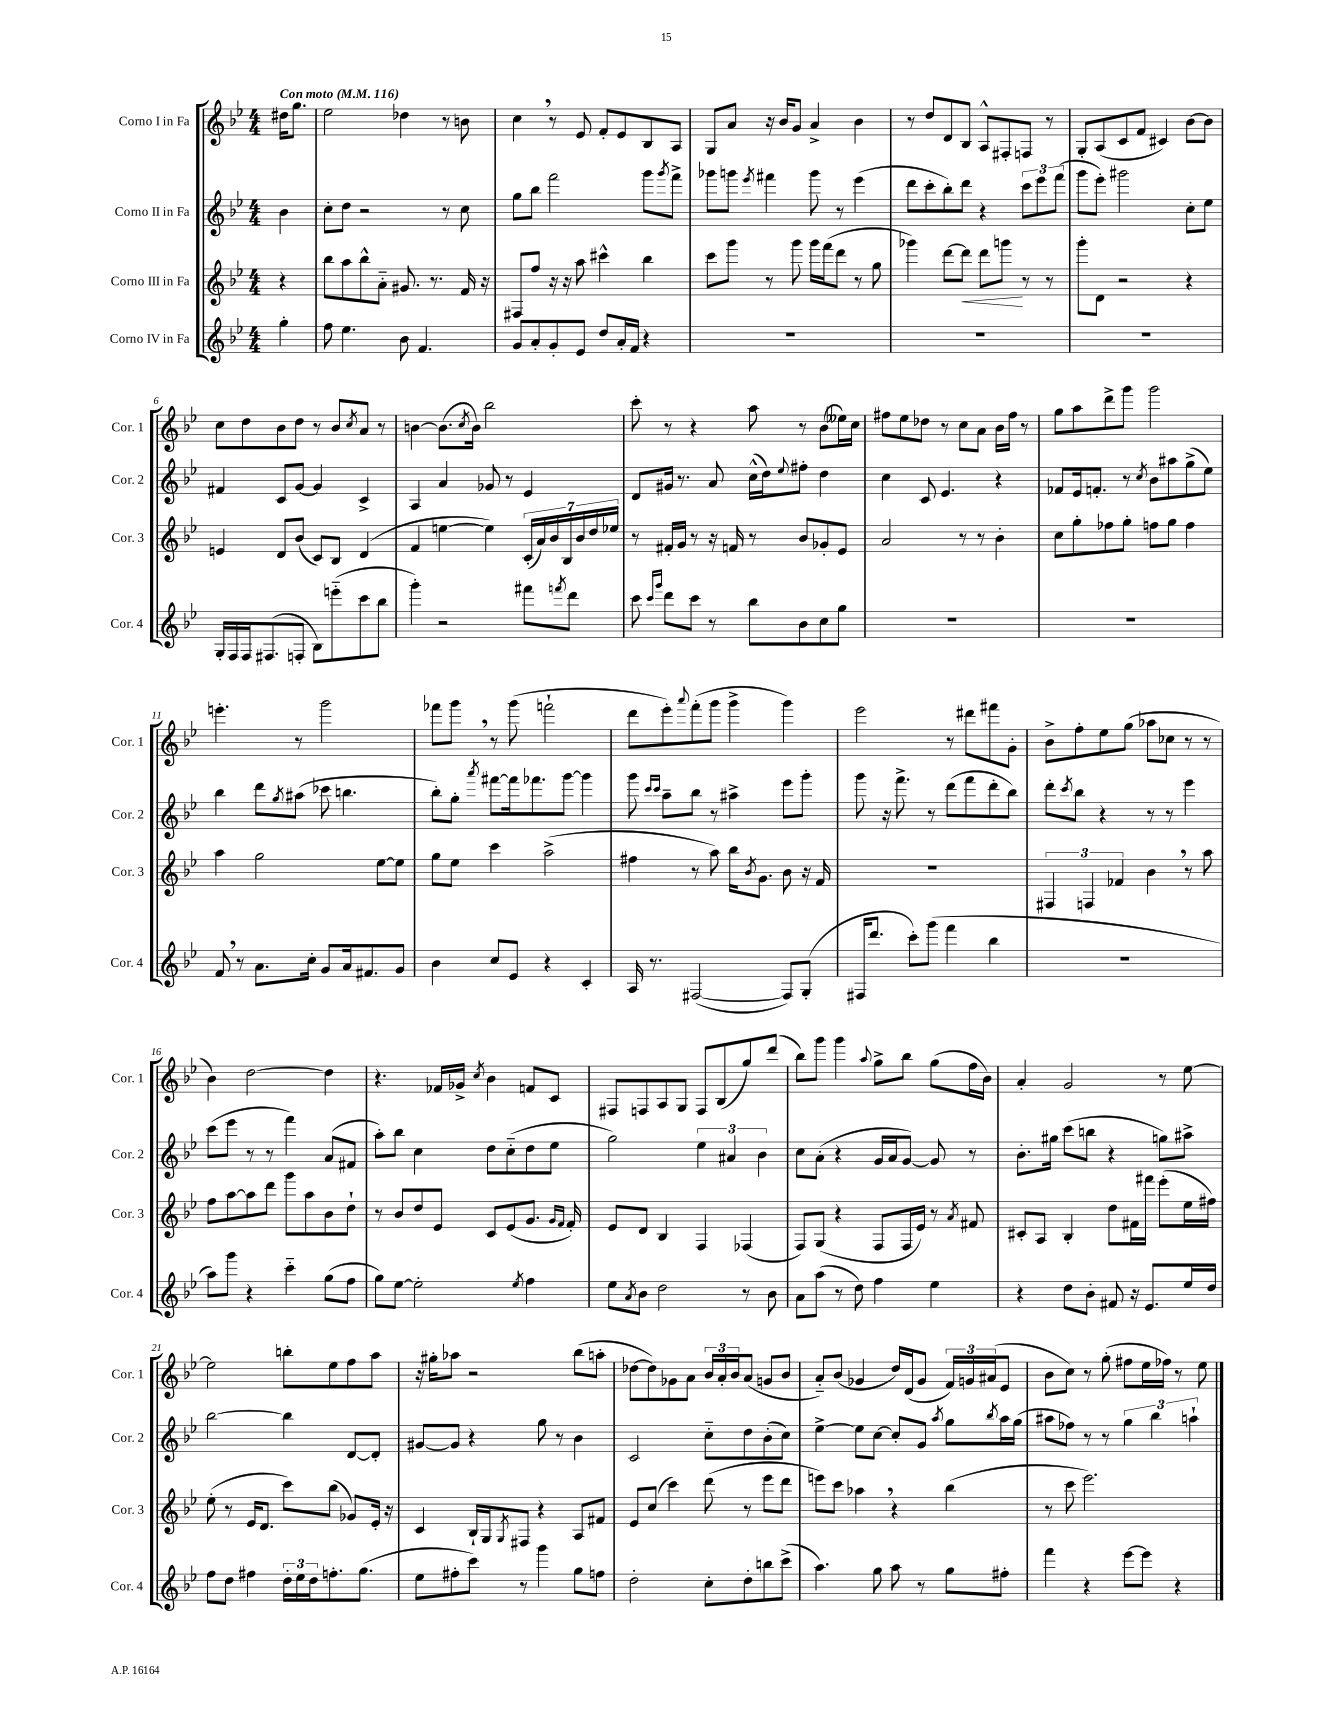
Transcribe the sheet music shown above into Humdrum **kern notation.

**kern	**kern	**kern	**kern
*staff4	*staff3	*staff2	*staff1
*clefG2	*clefG2	*clefG2	*clefG2
*k[b-e-]	*k[b-e-]	*k[b-e-]	*k[b-e-]
*M4/4	*M4/4	*M4/4	*M4/4
*MM116	*MM116	*MM116	*MM116
4gg'\	4r	4b-\	16dd#\LK
.	.	.	8.gg\J
=	=	=	=
8ff\	8bb-\L	8cc'\L	2ee-\
4.ee-\	8aa\	8dd\J	.
.	8bb-^^\	2r	.
.	8a'~\J	.	.
8b-\	8.g#/	.	4dd-\
4.f/	.	.	.
.	8.r	.	.
.	.	8r	8r
.	16f/	8cc\	8b\
.	16r	.	.
=	=	=	=
8g/L	8F#/L	8gg\L	4cc\
8a'/	8ff/J	8bb-\J	.
8g'/	16r	2fff\	8r
.	16r	.	.
8e-/J	8aa\	.	8e-/
8dd/L	4ccc#^^\	.	8f'/L
16a'/L	.	.	8e-/
16f/JJ	.	.	.
4r	4bb-\	8ggg\L	8B-/
.	.	8qggg/	.
.	.	8fff^\J	8A/J
=	=	=	=
1r	8ccc\L	8ggg-\L	8G/L
.	8ggg\J	8ggg\J	8a/J
.	.	8qeee-/	.
.	8r	4fff#\	16r
.	.	.	16b-/LK
.	8ggg\	.	8g/J
.	16ggg\LL	8ggg\	4a^/
.	(16fff\J	.	.
.	8ddd\J	8r	.
.	8r	(4eee-\	4b-\
.	8gg\	.	.
=	=	=	=
1r	4ggg-\)	8ddd\L	8r
.	.	8ccc'\	8dd/L
.	[8ddd\L	8bb-'\)	8d/
.	8ddd\]J	8ddd\J	8B-/J
.	8ddd\L	4r	8A^^/L
.	8ggg\J	.	8F#'/
.	8r	12ccc\L	8F/J
.	.	12eee-\	.
.	8r	.	8r
.	.	(12fff\J	.
=	=	=	=
1r	8ggg'\L	8ggg\L	8G'/L
.	8d\J	8eee-'\J)	(8A/
.	2r	2ggg#\	8c/
.	.	.	8f/J
.	.	.	4c#/)
.	4r	8cc'\L	[8b-\L
.	.	8ee-\J	8b-\]J
=	=	=	=
16G'/LL	4e/	4f#/	8cc\L
16F/	.	.	.
16F/J	.	.	8dd\
(8.F#/	.	.	.
.	8d/L	8c/L	8b-\
8F'/J	(8b-/J	[8g/J	8dd\J
8B-\L)	8c/L)	4g/]	8r
(8eee'~\	8B-/J	.	8b-/L
.	.	.	8qcc/
8ccc\	(4d/	4c^/	8a/J
8bb-\J	.	.	8r
=	=	=	=
4ggg'\)	4f/	4A/	[4b\
2r	[4ee\	4a/	(8.b\]L
.	.	.	8qcc/
.	.	.	16b\Jk)
.	4ee\])	8g-/	2bb-\
.	.	8r	.
8fff#\L	(28c'/LL	4e-/	.
.	28a/)	.	.
.	28b-/	.	.
.	28B-/	.	.
8qfff/	.	.	.
8ddd\J	.	.	.
.	28b-/	.	.
.	28dd/	.	.
.	28ee-/JJ	.	.
=	=	=	=
8ccc\	8r	8d/L	8ccc'\
16qqccc/LL	.	.	.
16qqggg/JJ	.	.	.
8ddd\L	16f#'/LL	16g#/Jk	8r
.	16g/JJ	8.r	.
8ccc\J	8r	.	4r
8r	16r	8a/	.
.	16f/	.	.
8bb-\L	8r	(16cc^^\LL	8aa\
.	.	16dd\J)	.
.	.	8qqee-/	.
8b-\	8b-/L	8ff#'\J	8r
8cc\	8g-'/	4dd\	(8b-\L
8gg\J	8e-/J	.	16ee--\L)
.	.	.	16cc\JJ
=	=	=	=
1r	2a/	4cc\	8ff#\L
.	.	.	8ee-\
.	.	8c/	8dd-\J
.	.	4.e-/	8r
.	8r	.	8cc\L
.	8r	.	8a\J
.	4b-'\	4r	16b-\LL
.	.	.	16ff#\JJ
.	.	.	8r
=	=	=	=
1r	8cc\L	8f-/L	8gg\L
.	8gg'\	16e-/k	8aa\
.	.	8.f'/J	.
.	8ff-\	.	8ddd^\
.	8gg'\J	8r	8ggg\J
.	.	8qcc/	.
.	8ff\L	8b-\L	2ggg\
.	8gg\J	8aa#\	.
.	4ff\	(8gg^\	.
.	.	8ee-\J)	.
=	=	=	=
8f/	4aa\	4bb-\	4.eee'\
8r	.	.	.
8.a\L	2gg\	8ddd\L	.
.	.	8qgg/	.
.	.	(8aa#\J	8r
16cc'\Jk	.	.	.
8g/L	.	8ccc-\	2ggg\
16a/k	.	4.bb\	.
8.f#/	.	.	.
.	[8ee-\L	.	.
8g/J	8ee-\]J	.	.
=	=	=	=
4b-\	8gg\L	8bb-'\L)	8fff-\L
.	8ee-\J	8gg'\J	8ggg\J
.	.	8qaaa/	.
8cc/L	4ccc\	[8fff#\L	8r
8e-/J	.	16fff#\]k	(8ggg\
.	.	8.fff-\	.
4r	(2aa^\	.	2fff`\
.	.	[8ggg\J	.
4c'/	.	4ggg\]	.
=	=	=	=
16A/	4ff#\	8ggg\	8ddd\L
8.r	.	.	.
.	.	16qqccc/LL	.
.	.	16qqccc/JJ	.
.	.	8aa~\L	8eee-'\)
.	.	.	8qqaaa/
([2F#/	8r	8bb-\J	(8fff'\
.	8aa\)	8r	8ggg\J
.	16bb-\LK	4aa#^\	4ggg^\
.	8qb-/	.	.
.	8.g\J	.	.
8F#/]L)	8b-\	8eee-\L	4ggg\)
(8G'/J	16r	8ggg'\J	.
.	16f/	.	.
=	=	=	=
16F#/LK	1r	8ggg\	2eee-\
8.ddd/J	.	.	.
.	.	16r	.
.	.	8.fff^\	.
8ccc'\L)	.	.	.
(8ggg\J	.	8r	.
4fff\	.	(8ddd\L	8r
.	.	8fff\	8ddd#\L
4bb-\	.	8ddd'\	8fff#\
.	.	8bb-\J)	8g'\J
=	=	=	=
1r	6F#/	8ddd'\L	8b-^\L
.	.	8qccc/	.
.	.	8bb-\J	8ff'\
.	6F/	.	.
.	.	4r	8ee-\
.	6f-/	.	.
.	.	.	(8gg\J
.	4b-\	8r	8aa-\L
.	.	8r	8cc-\J
.	8r	4eee-\	8r
.	8aa\	.	8r
=	=	=	=
8aa\L)	8ff\L	(8ccc\L	4b-\)
8ggg\J	[8aa\	8eee-\J	.
4r	8aa\]	8r	[2dd\
.	8ddd\J	8r	.
4ccc'~\	8ggg\L	4fff\)	.
.	8aa\	.	.
(8gg\L	8b-\	(8a/L	4dd\]
8ff\J	8dd`\J	8f#/J	.
=	=	=	=
8gg\L)	8r	8aa'\L)	4.r
[8ee-\J	8b-/L	8bb-\J	.
2ee-'\]	8dd/	4cc\	.
.	8e-/J	.	16f-/LL
.	.	.	16g-^/JJ
.	.	.	8qcc/
.	8c/L	8dd\L	4b-\
.	(8e-/	(8cc'~\	.
8qee-/	.	.	.
4ff\	8.g/J	8dd\	8f/L
.	.	8ee-\J	8c/J
.	16qqg/LL	.	.
.	16qqf/JJ	.	.
.	16f'/)	.	.
=	=	=	=
8ee-\L	8e-/L	2gg\)	8F#/L
8qa/	.	.	.
8b-\J	8d/J	.	8F/
2dd\	4B-/	.	8A/
.	.	.	8G/J
.	4F/	6ee-\	8F/L
.	.	.	(8B-/
.	.	6a#/	.
8r	(4F-/	.	8gg/)
.	.	6b-\	.
8b-\	.	.	(8ddd/J
=	=	=	=
8a\L	8F/L)	8cc\L	8bb-\L)
(8aa\J	(8G/J	(8a'\J	8ggg\J
8r	4r	4r	4ggg\
8dd\)	.	.	.
.	.	.	8qqaa/
4ff\	8F/L	16g/LL	8gg^\L
.	.	16a/J	.
.	16F/L	[8g/J)	8bb-\J
.	16e-/JJ)	.	.
4ee-\	8r	8g/]	(8gg\L
.	8qa/	.	.
.	8f#/	8r	16ff\L
.	.	.	16b-\JJ)
=	=	=	=
4r	8c#'/L	8.b-'\L	4a'/
.	8A/J	.	.
.	.	16gg#\Jk	.
8dd\L	4B-'/	(8ccc\L	2g/
8b-'\J	.	8bb\J	.
8f#/	8dd\L	4r	.
16r	16f#\L	.	.
8.e-/L	16fff#\JJ	.	.
.	(8eee-'\L	8gg\L)	8r
16ee-/L	16ee-\L	8aa#^\J	[8ee-\
16dd/JJ	16ff#\JJ)	.	.
=	=	=	=
8ff\L	(8ee-'\	[2bb-\	2ee-\]
8dd\J	8r	.	.
4ff#\	16e-/LK	.	.
.	8.d/J	.	.
24dd'\LL	8ccc\L)	4bb-\]	8bb'\L
24ee-\	.	.	.
24dd\J	.	.	.
8.ff'\	(8bb-\J	.	8ee-\
.	8g-/L)	[8d/L	8ff\
(8.gg\J	.	.	.
.	16e-'/Jk	8d'/]J	8aa\J
.	16r	.	.
=	=	=	=
8ee-\L	4c/	[8g#/L	16r
.	.	.	16gg#'\LK
8ff#'\	.	8g#/]J	8aa-\J
8ccc\J)	16B-`/LL	4r	2r
.	16G/J	.	.
.	8qG/	.	.
8r	8F#/J	.	.
4ggg\	4r	8gg\	.
.	.	8r	.
8gg\L	8A/L	4b-\	(8bb-\L
8ff\J	8f#/J	.	8aa'\J
=	=	=	=
2dd'\	8e-/L	2c/	[8dd-\L
.	(8cc/J	.	8dd-\])
.	4ccc\)	.	8g-\
.	.	.	8a\J
8cc'\L	(8ddd\	8cc'~\L	24b-/LL
.	.	.	24a'/
.	.	.	24b-/J
8dd'\	8r	8dd\	(8a/J
8bb\	8eee-\L	(8b-'\	8g/L
(8ccc^\J	8ddd\J	8cc\J)	8b-/J
=	=	=	=
4.aa\)	8eee\L)	[4ee-^\	8a'~/L)
.	8ccc\J	.	(8b-/J
.	4aa-\	8ee-\]L	4g-/
8gg\	.	[8cc\J	.
8aa\	4r	8cc'/]L	16dd/LL)
.	.	.	(16d/J
8r	.	8g/J	8g-/J
.	.	8qaa/	.
8gg\L	(4bb-\	8gg\L	24f/LL)
.	.	.	24g/
.	.	.	(24a#/J
.	.	8qbb-/	.
8ff#'\J	.	16aa\L	8e-/J
.	.	(16gg\JJ	.
=	=	=	=
4fff\	8r	8aa#\L	8b-\L
.	8ccc\	8ff-\J)	8cc\J)
4r	2.eee-\)	8r	8r
.	.	8r	(8gg'\
[8eee-\L	.	6gg\	8ff#\L
8eee-\]J	.	.	16ee-\L
.	.	6bb-\	.
.	.	.	16ff-\JJ)
4r	.	.	8r
.	.	6aa`\	.
.	.	.	8ee-\
==	==	==	==
*-	*-	*-	*-
